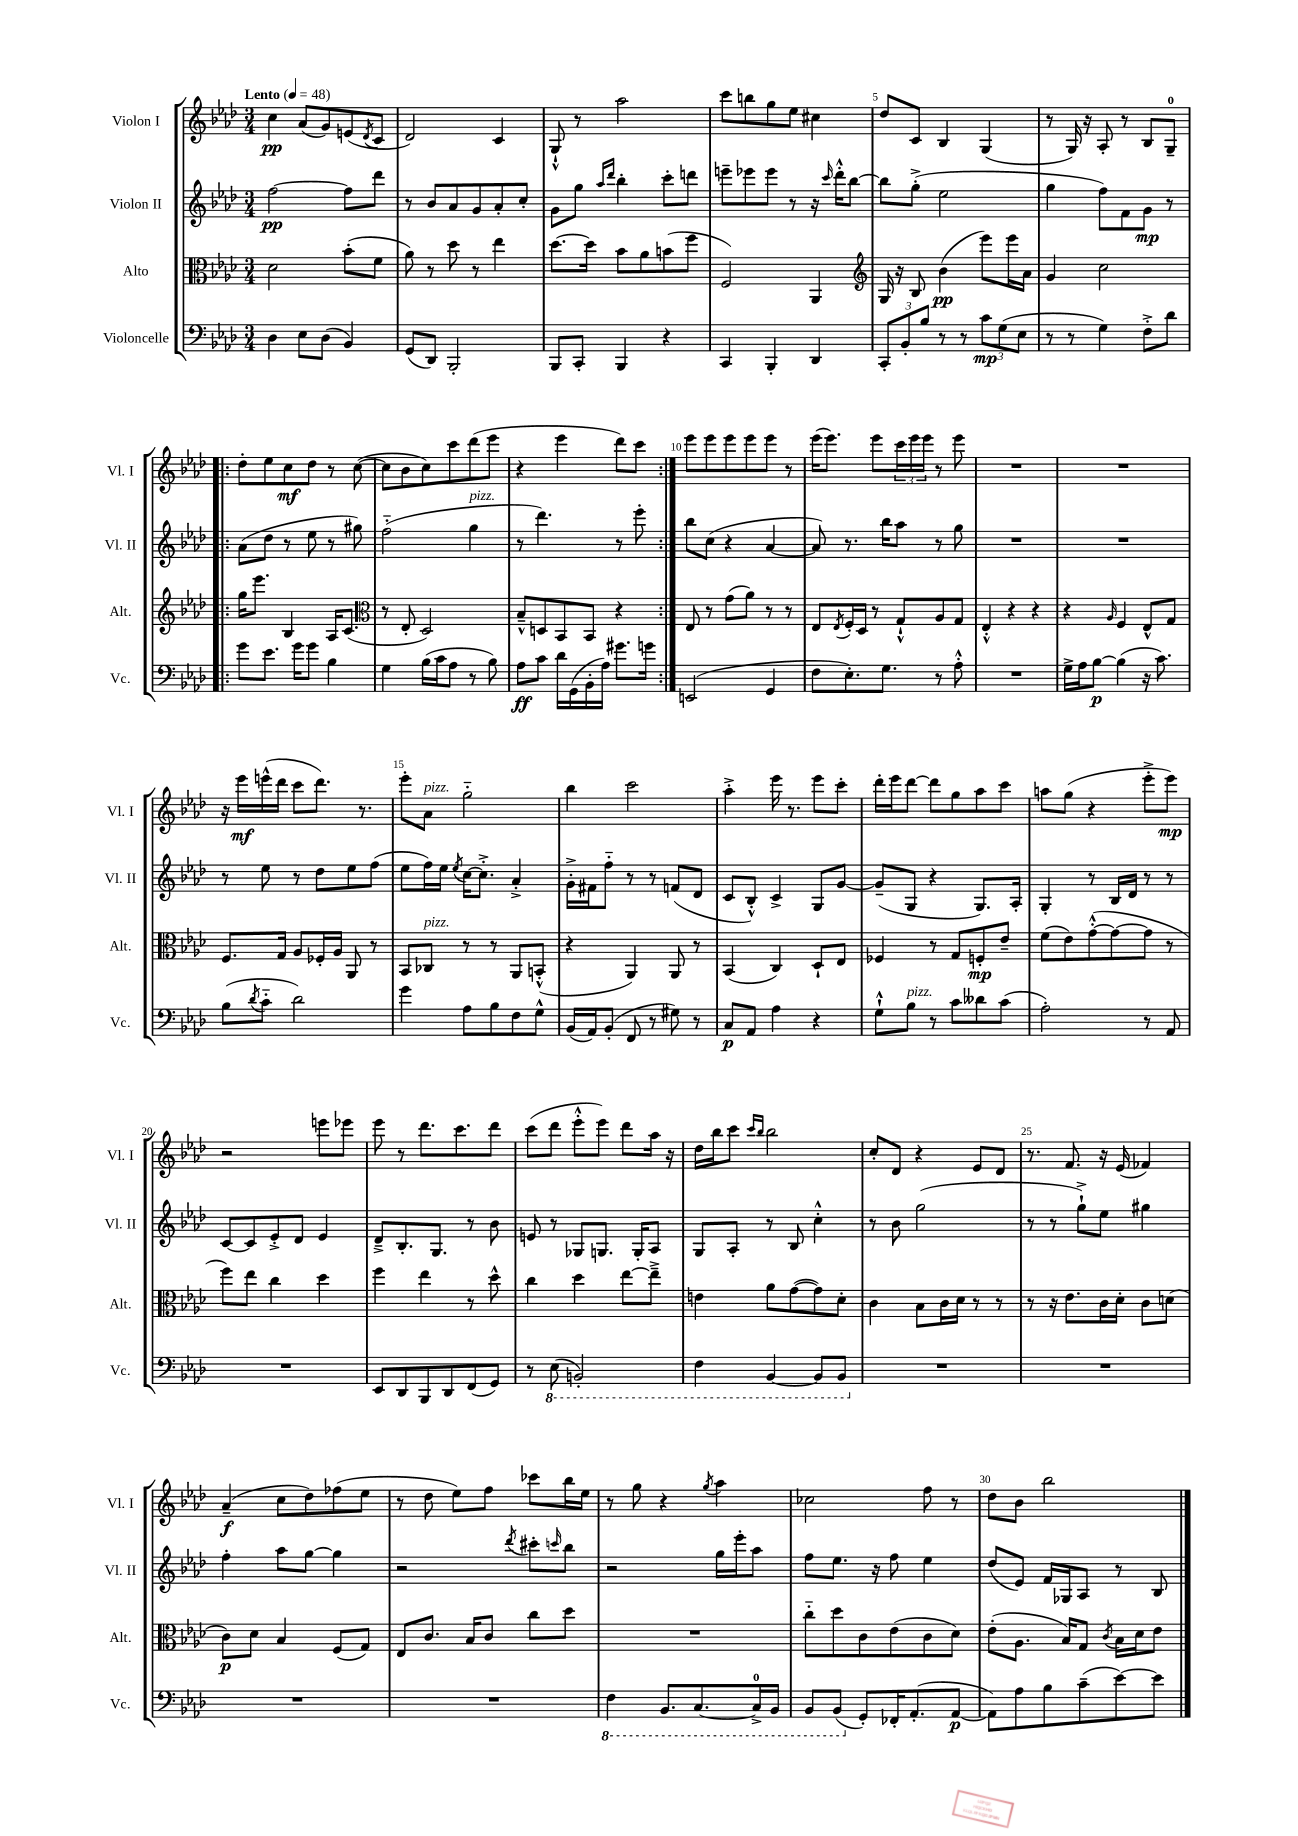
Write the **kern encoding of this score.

**kern	**kern	**kern	**kern
*staff4	*staff3	*staff2	*staff1
*clefF4	*clefC3	*clefG2	*clefG2
*k[b-e-a-d-]	*k[b-e-a-d-]	*k[b-e-a-d-]	*k[b-e-a-d-]
*M3/4	*M3/4	*M3/4	*M3/4
*MM48	*MM48	*MM48	*MM48
4D-	2d-	[2ff	4cc
8E-	.	.	(8a-
(8D-	.	.	8g)
4BB-)	(8b-'	8ff]	(8e
.	.	.	8qd-
.	8f	8ddd-	8c
=	=	=	=
(8GG	8a-)	8r	2d-)
8DD-)	8r	8b-	.
2BBB-'	8dd-	8a-	.
.	8r	8g	.
.	4ee-	8a-'	4c
.	.	8cc'	.
=	=	=	=
8BBB-	[8.dd-	8g	8G`^^
8CC'	.	8gg	8r
.	16dd-]	.	.
.	.	16qqaa-	.
.	.	16qqddd-	.
4BBB-	8b-	4bb-'	2aa-
.	8a-	.	.
4r	(8b	8ccc'	.
.	8ff	8ddd	.
=	=	=	=
4CC	2F)	8eee~	8ccc
.	.	8eee-	8bb
4BBB-'	.	8eee-	8gg
.	.	8r	8ee-
4DD-	4AA-	16r	4cc#
.	.	16qqccc	.
.	.	16ddd-'^^	.
.	.	[8bb-	.
=	=	=	=
*	*clefG2	*	*
12CC'	16G	8bb-]	8dd-
.	16r	.	.
12BB-'	.	.	.
.	8B-	(8gg'^	8c
12B-	.	.	.
8r	(4b-	2ee-	4B-
8r	.	.	.
12c	8eee-)	.	(4G
(12G	.	.	.
.	16eee-	.	.
12E-	.	.	.
.	16a-	.	.
=	=	=	=
8r	4g	4gg	8r
8r	.	.	16G)
.	.	.	16r
4G)	2cc	8ff)	8A-'
.	.	8f	8r
8F'^	.	8g	8B-
8d-	.	8r	8G~
=!|:	=!|:	=!|:	=!|:
8g	16gg	(8a-	8dd-'
.	8.eee-	.	.
8.e-	.	8dd-	8ee-
.	4B-	8r	8cc
16g	.	.	.
8g	.	8ee-	8dd-
4B-	16A-	8r	8r
.	(8.c	.	.
.	.	8gg#)	([8cc
=	=	=	=
*	*clefC3	*	*
4G	8r	(2ff'~	8cc]
.	8E-'	.	8b-
(16B-	2D-)	.	8cc)
16c	.	.	.
8A-	.	.	8ccc
8r	.	4gg	(8ddd-
8B-)	.	.	8eee-
=	=	=	=
8A-	8B-~^^	8r	4r
8c	8D	4.ddd-)	.
16d-	8BB-	.	4eee-
(16GG	.	.	.
16BB-'	8BB-	.	.
16A-)	.	.	.
8.g#	4r	8r	8ddd-)
.	.	8eee-'	8ccc
16g	.	.	.
=:|!	=:|!	=:|!	=:|!
(2EE	8E-	8bb-	8eee-
.	8r	(8cc	8eee-
.	(8g	4r	8eee-
.	8a-)	.	8eee-
4GG	8r	[4a-	8eee-
.	8r	.	8r
=	=	=	=
8F	8E-	8a-])	(16eee-
.	.	.	8.eee-)
.	8qE-	.	.
8.E-')	16F'	8.r	.
.	16D-	.	.
.	8r	.	8eee-
8.G	.	16bb-	.
.	8G`^^	8aa-	24ccc
.	.	.	24eee-
.	.	.	24eee-
8r	8A-	8r	8r
8A-'^^	8G	8gg	8eee-
=	=	=	=
2.r	4E-'^^	2.r	2.r
.	4r	.	.
.	4r	.	.
=	=	=	=
16G^	4r	2.r	2.r
16A-	.	.	.
[8B-	.	.	.
.	16qqA-	.	.
(4B-]	4F	.	.
16r	8E-^^	.	.
8.c)	.	.	.
.	8G	.	.
=	=	=	=
(8B-	8.F	8r	16r
.	.	.	16eee-
8qd-	.	.	.
8c'~	.	8ee-	(16eee^^
.	16G	.	16ddd-
2d-)	8A-	8r	8ccc
.	16F-'	8dd-	8.ddd-)
.	16A-	.	.
.	8AA-	8ee-	.
.	.	.	8.r
.	8r	(8ff	.
=	=	=	=
4g	8BB-	8ee-	8eee-'
.	8C-	16ff)	8a-
.	.	16ee-	.
.	.	8qee-	.
8A-	8r	[16cc	2gg'~
.	.	8.cc'^]	.
8B-	8r	.	.
8F	8AA-	4a-'^	.
8G^^	(8BB'^^	.	.
=	=	=	=
(16BB-	4r	16g'^	4bb-
16AA-)	.	16f#	.
(8BB-'	.	8ff'~	.
8FF	4AA-)	8r	2ccc
8r	.	8r	.
8G#)	8AA-	(8f	.
8r	8r	8d-	.
=	=	=	=
8C	(4BB-	8c	4aa-'^
8AA-	.	8B-'^^)	.
4A-	4C)	4c^	16eee-
.	.	.	8.r
4r	8D-`	8G	8eee-
.	8E-	[8g	8ccc'
=	=	=	=
8G`^^	4F-	(8g~]	16ddd-'
.	.	.	16eee-
8B-	.	8G	[8ddd-
8r	8r	4r	8ddd-]
8c	8G	.	8gg
8d--	8F'	8.G)	8aa-
(8c	8e-~	.	8ccc
.	.	16A-'	.
=	=	=	=
2A-')	(8f	4G'	8aa
.	8e-)	.	(8gg
.	([8g'^^	8r	4r
.	8g_	16B-	.
.	.	16d-	.
8r	8g]	8r	8eee-'^
8AA-	8r	8r	8eee-)
=	=	=	=
2.r	8ff)	[8c	2r
.	8ee-	8c]	.
.	4cc	8e-'^	.
.	.	8d-	.
.	4dd-	4e-	8eee
.	.	.	8eee-
=	=	=	=
8EE-	4ff	8d-~^	8eee-
8DD-	.	8.B-'	8r
8BBB-	4ee-	.	8.ddd-
.	.	8.G	.
8DD-	.	.	.
.	.	.	8.ccc
(8FF	8r	8r	.
8GG)	8dd-^^	8b-	8ddd-
=	=	=	=
8r	4cc	8e	(8ccc
(8EE-	.	8r	8ddd-
2BBB')	4dd-	8G-	8eee-'^^
.	.	8.G	8eee-)
.	[8ee-	.	8ddd-
.	.	16G'	.
.	8ee-~^]	8A-	16aa-
.	.	.	16r
=	=	=	=
4FF	4e	8G	16dd-
.	.	.	16bb-
.	.	8A-'	8ccc
.	.	.	16qqccc
.	.	.	16qqbb-
[4BBB-	8a-	8r	2bb-
.	([8g	8B-	.
8BBB-]	8g])	4cc'^^	.
8BBB-	8d-'	.	.
=	=	=	=
2.r	4c	8r	8cc'
.	.	8b-	8d-
.	8B-	(2gg	4r
.	16c	.	.
.	16d-	.	.
.	8r	.	8e-
.	8r	.	8d-
=	=	=	=
2.r	8r	8r	8.r
.	16r	8r	.
.	8.e-	.	8.f
.	.	8gg`^)	.
.	16c	8ee-	16r
.	16d-'	.	(16e-
.	8c	4gg#	4f-)
.	(8d	.	.
=	=	=	=
2.r	8c)	4ff'	(4a-~
.	8d-	.	.
.	4B-	8aa-	8cc
.	.	[8gg	8dd-)
.	(8F	4gg]	(8ff-
.	8G)	.	8ee-
=	=	=	=
2.r	8E-	2r	8r
.	8.c	.	8dd-
.	.	.	8ee-)
.	16B-	.	.
.	8c	.	8ff
.	.	8qddd-	.
.	8cc	8ccc#'	8ccc-
.	.	16qqccc	.
.	8dd-	8bb-	16bb-
.	.	.	16ee-
=	=	=	=
4FF	2.r	2r	8r
.	.	.	8gg
8.BBB-	.	.	4r
[8.CC	.	.	.
.	.	.	8qgg
.	.	16gg	4aa-
.	.	16eee-'	.
16CC^]	.	8aa-	.
16BBB-	.	.	.
=	=	=	=
8BBB-	8cc'~	8ff	2cc-
(8BBB-	8dd-	8.ee-	.
8GG')	8c	.	.
.	.	16r	.
16FF-'	(8e-	8ff	.
(8.AA-'	.	.	.
.	8c	4ee-	8ff
[8AA-	8d-)	.	8r
=	=	=	=
8AA-])	(8e-'	(8dd-	8dd-
8A-	8.A-	8e-)	8b-
8B-	.	16f	2bb-
.	16B-)	16G-	.
(8c~	8G	8A-	.
.	8qc	.	.
[8e-)	16B-	8r	.
.	16d-	.	.
8e-]	8e-	8B-	.
==	==	==	==
*-	*-	*-	*-
